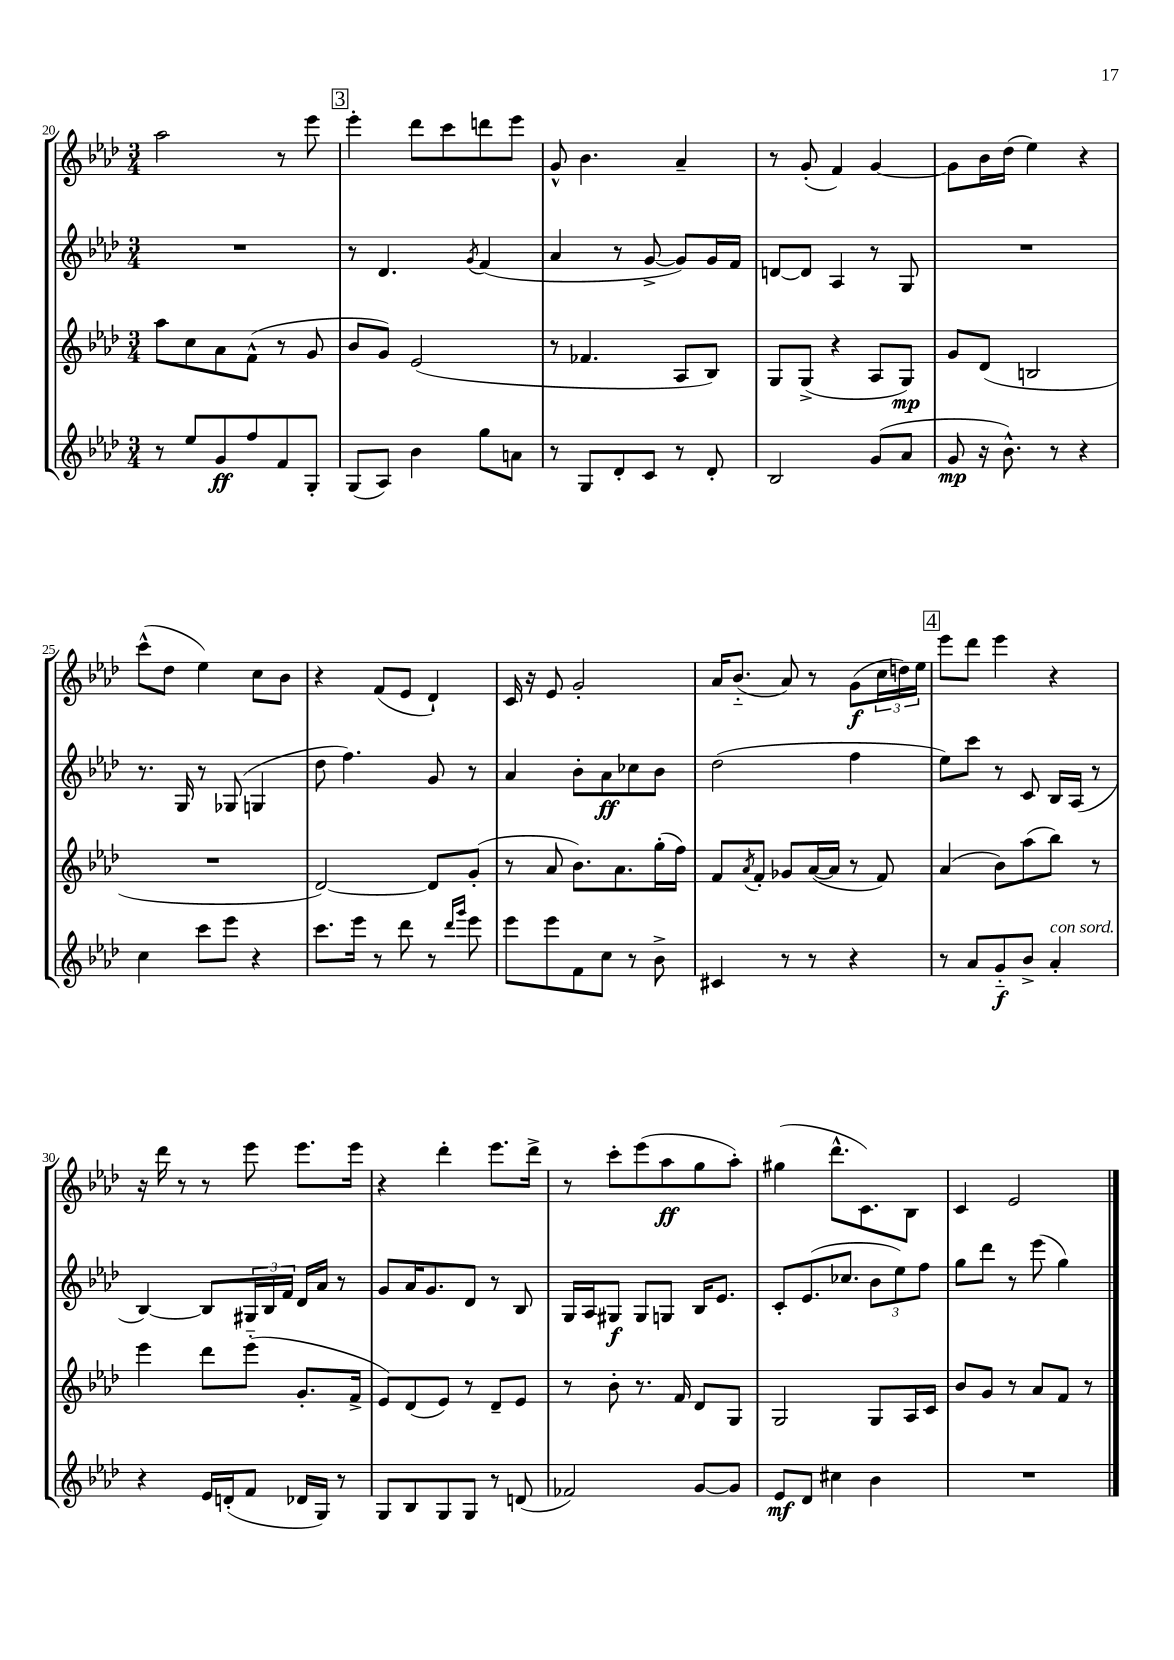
<<
\new StaffGroup <<
\new Staff = "s0" {
    \clef treble \key aes \major \numericTimeSignature \time 3/4
    aes''2 r8 ees'''8 |
    \mark \markup { \box "3" } ees'''4-. des'''8 c'''8 d'''8 ees'''8 |
    g'8-^ bes'4. aes'4-- |
    r8 g'8-.( f'4) g'4~ |
    g'8 bes'16 des''16( ees''4) r4 |
    c'''8-^( des''8 ees''4) c''8 bes'8 |
    r4 f'8( ees'8 des'4-!) |
    c'16 r16 ees'8 g'2-. |
    aes'16 bes'8.-_( aes'8) r8 g'8\f( \tuplet 3/2 { c''16 d''16) ees''16 } |
    \mark \markup { \box "4" } ees'''8 des'''8 ees'''4 r4 |
    r16 des'''16 r8 r8 ees'''8 ees'''8. ees'''16 |
    r4 des'''4-. ees'''8. des'''16-> |
    r8 c'''8-. ees'''8( aes''8\ff g''8 aes''8-.) |
    gis''4( des'''8.-^ c'8.) bes8 |
    c'4 ees'2 \bar "|." |
}
\new Staff = "s1" {
    \clef treble \key aes \major \numericTimeSignature \time 3/4
    R2. |
    \mark \markup { \box "3" } r8 des'4. \acciaccatura { g'8 } f'4( |
    aes'4 r8 g'8~-> g'8) g'16 f'16 |
    d'8~ d'8 aes4 r8 g8 |
    R2. |
    r8. g16 r8 ges8( g4 |
    des''8 f''4.) g'8 r8 |
    aes'4 bes'8-. aes'8\ff ces''8 bes'8 |
    des''2( f''4 |
    \mark \markup { \box "4" } ees''8) c'''8 r8 c'8 bes16 aes16( r8 |
    bes4~) bes8 \tuplet 3/2 { gis16 bes16 f'16 } des'16 aes'16 r8 |
    g'8 aes'16 g'8. des'8 r8 bes8 |
    g16 aes16 gis8\f gis8 g8 bes16 ees'8. |
    c'8-. ees'8.( ces''8. \tuplet 3/2 { bes'8 ees''8) f''8 } |
    g''8 des'''8 r8 ees'''8( g''4) \bar "|." |
}
\new Staff = "s2" {
    \clef treble \key aes \major \numericTimeSignature \time 3/4
    aes''8 c''8 aes'8 f'8-^( r8 g'8 |
    \mark \markup { \box "3" } bes'8 g'8) ees'2( |
    r8 fes'4. aes8 bes8) |
    g8 g8->( r4 aes8 g8\mp) |
    g'8 des'8( b2 |
    R2. |
    des'2~) des'8 g'8-.( |
    r8 aes'8 bes'8.) aes'8. g''16-.( f''16) |
    f'8 \acciaccatura { aes'8 } f'8-. ges'8 aes'16~( aes'16 r8 f'8) |
    \mark \markup { \box "4" } aes'4( bes'8) aes''8( bes''8) r8 |
    ees'''4 des'''8 ees'''8-_( g'8.-. f'16-> |
    ees'8) des'8( ees'8) r8 des'8-- ees'8 |
    r8 bes'8-. r8. f'16 des'8 g8 |
    g2 g8 aes16 c'16 |
    bes'8 g'8 r8 aes'8 f'8 r8 \bar "|." |
}
\new Staff = "s3" {
    \clef treble \key aes \major \numericTimeSignature \time 3/4
    r8 ees''8 g'8\ff f''8 f'8 g8-. |
    \mark \markup { \box "3" } g8( aes8) bes'4 g''8 a'8 |
    r8 g8 des'8-. c'8 r8 des'8-. |
    bes2 g'8( aes'8 |
    g'8\mp r16 bes'8.-^) r8 r4 |
    c''4 c'''8 ees'''8 r4 |
    c'''8. ees'''16 r8 des'''8 r8 \grace { des'''16 g'''16 } ees'''8 |
    ees'''8 ees'''8 f'8 c''8 r8 bes'8-> |
    cis'4 r8 r8 r4 |
    \mark \markup { \box "4" } r8 aes'8 g'8-_\f bes'8-> aes'4-.^\markup { \italic "con sord." } |
    r4 ees'16 d'16-.( f'8 des'16 g16) r8 |
    g8 bes8 g8 g8 r8 d'8( |
    fes'2) g'8~ g'8 |
    ees'8\mf des'8 cis''4 bes'4 |
    R2. \bar "|." |
}
>>
>>
\layout { \context { \Score currentBarNumber = #20 } }
